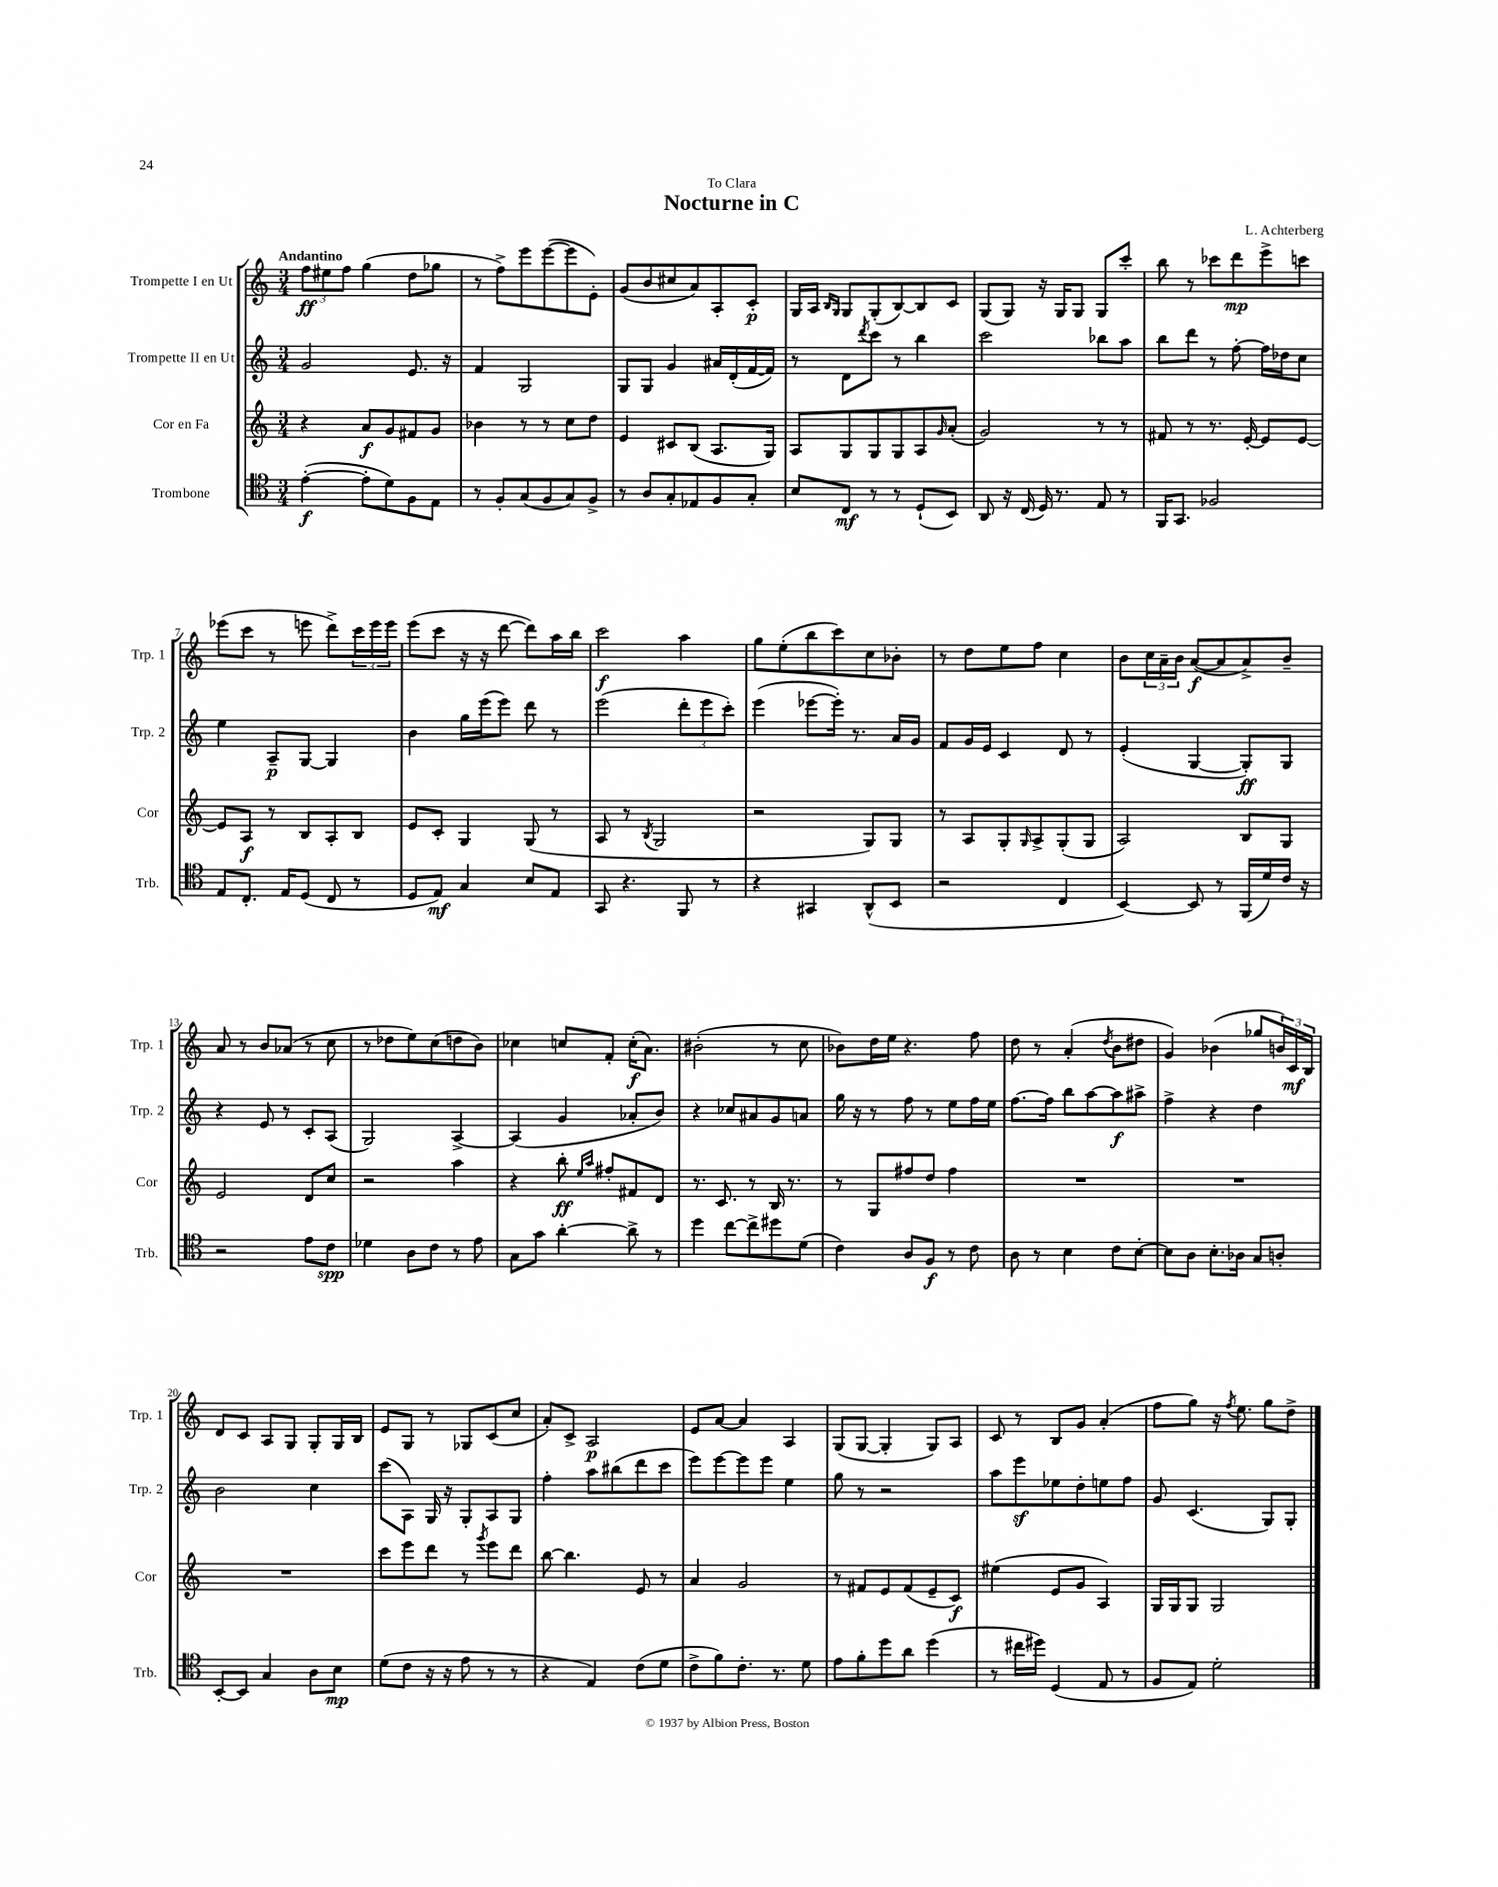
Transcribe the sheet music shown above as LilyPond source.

\header { title = "Nocturne in C" composer = "L. Achterberg" dedication = "To Clara" }
<<
\new StaffGroup <<
\new Staff = "s0" \with { instrumentName = "Trompette I en Ut" shortInstrumentName = "Trp. 1" } {
    \clef treble \key c \major \numericTimeSignature \time 3/4 \tempo "Andantino"
    \tuplet 3/2 { f''8\ff eis''8 f''8 } g''4( d''8 ges''8 |
    r8 f''8->) e'''8 e'''8~( e'''8 e'8-.) |
    g'8( b'8 cis''8 a'8) a8-. c'8-.\p |
    g16 a16 \grace { b16 g16 } g8 g8-.( b8~) b8 c'8 |
    g8( g8) r16 g16 g8 g8 c'''8-. |
    b''8 r8 ces'''8 d'''8\mp e'''8-> c'''8 |
    ees'''8( c'''8 r8 e'''8 d'''8->) \tuplet 3/2 { c'''16 e'''16 e'''16 } |
    e'''8( c'''8 r16 r16 d'''8~ d'''8) a''16 b''16 |
    c'''2\f a''4 |
    g''8 e''8-.( b''8 c'''8) c''8 bes'8-. |
    r8 d''8 e''8 f''8 c''4 |
    b'8 \tuplet 3/2 { c''16 a'16-- b'16 } a'8~\f( a'8 a'8->) b'8-- |
    a'8 r8 b'8 aes'8( r8 c''8 |
    r8 des''8 e''8) c''8( d''8 b'8) |
    ces''4 c''8 f'8-. c''16-.\f( a'8.) |
    bis'2-.( r8 c''8 |
    bes'8) d''16 e''16 r4. f''8 |
    d''8 r8 a'4-.( \acciaccatura { d''8 } b'8 dis''8 |
    g'4) bes'4( ges''8 \tuplet 3/2 { b'16) c'16\mf b16 } |
    d'8 c'8 a8 g8 g8-. g16 b16 |
    e'8 g8 r8 ges8 c'8( c''8 |
    a'8-.) c'8-> a2\p |
    e'8 a'8~ a'4 a4 |
    g8( g8~ g4-. g8) a8 |
    c'8 r8 b8 g'8 a'4-.( |
    f''8 g''8) r16 \acciaccatura { f''8 } e''8. g''8 d''8-> \bar "|." |
}
\new Staff = "s1" \with { instrumentName = "Trompette II en Ut" shortInstrumentName = "Trp. 2" } {
    \clef treble \key c \major \numericTimeSignature \time 3/4
    g'2 e'8. r16 |
    f'4 g2 |
    g8 g8 g'4 ais'16 d'16-.( f'16~ f'16) |
    r8 d'8 \acciaccatura { d'''8 } c'''8 r8 b''4 |
    c'''2 bes''8 a''8 |
    b''8 d'''8 r8 f''8~-. f''16 des''16 c''8 |
    e''4 a8--\p g8~ g4 |
    b'4 g''16 e'''16( e'''8) d'''8 r8 |
    e'''2( \tuplet 3/2 { d'''8-. e'''8 c'''8-.) } |
    e'''4( ees'''8~ ees'''16-.) r8. a'16 g'16 |
    f'8 g'16 e'16 c'4 d'8 r8 |
    e'4-.( g4~ g8-.\ff) g8 |
    r4 e'8 r8 c'8-. a8( |
    g2) a4~-> |
    a4( g'4 aes'8-. b'8) |
    r4 ces''8 ais'8 g'8 a'8 |
    g''16 r16 r8 f''8 r8 e''8 f''16 e''16 |
    f''8.~ f''16 b''8 a''8~ a''8\f ais''8-> |
    f''4-> r4 d''4 |
    b'2 c''4 |
    c'''8( a8) g16 r16 g8-. a8 g8 |
    f''4-. a''8 bis''8( d'''8 c'''8 |
    e'''8) e'''8~ e'''8 e'''8 e''4 |
    g''8 r8 r2 |
    a''8 e'''8\sf ees''8 d''8-. e''8 f''8 |
    g'8 c'4.( g8) g8-. \bar "|." |
}
\new Staff = "s2" \with { instrumentName = "Cor en Fa" shortInstrumentName = "Cor" } {
    \clef treble \key c \major \numericTimeSignature \time 3/4
    r4 a'8\f g'8 fis'8 g'8 |
    bes'4 r8 r8 c''8 d''8 |
    e'4 cis'8 b8( a8. g16) |
    a8 g8 g8 g8 a8 \grace { g'16 } a'8-.( |
    g'2) r8 r8 |
    fis'8 r8 r8. e'16~-. e'8 e'8~ |
    e'8 a8\f r8 b8 a8-. b8 |
    e'8 c'8-. g4 g8( r8 |
    a8 r8 \acciaccatura { b8 } g2 |
    r2 g8) g8 |
    r8 a8 g8-. \grace { g16 } a8-> g8-.( g8 |
    a2) b8 g8 |
    e'2 d'8 c''8 |
    r2 a''4 |
    r4 b''8-.\ff \grace { e''16 a''16 } fis''8-. fis'8 d'8 |
    r8. c'8. r8 b16 r8. |
    r8 g8 fis''8 d''8 fis''4 |
    R2. |
    R2. |
    R2. |
    c'''8 e'''8 d'''8 r8 \acciaccatura { g'''8 } e'''8 d'''8 |
    b''8~ b''4. e'8 r8 |
    a'4 g'2 |
    r8 fis'8 e'8 fis'8( e'8-- c'8\f) |
    eis''4( e'8 g'8 a4) |
    g16 g16 g8 g2 \bar "|." |
}
\new Staff = "s3" \with { instrumentName = "Trombone" shortInstrumentName = "Trb." } {
    \clef tenor \key c \major \numericTimeSignature \time 3/4
    e'4~-.\f( e'8-. d'8) f8 e8 |
    r8 f8-. g8( f8 g8) f8-> |
    r8 a8 g8-. ees8 f8 g8-. |
    b8 c8\mf r8 r8 d8-!( b,8) |
    a,8 r16 c16( d16) r8. e8 r8 |
    f,16 g,8. fes2 |
    e8 c8.-. e16 d8( c8 r8 |
    d8 e8\mf) g4 b8 e8 |
    g,8 r4. f,8 r8 |
    r4 gis,4 a,8-^( b,8 |
    r2 c4 |
    b,4~) b,8 r8 f,16( d'16) c'16 r16 |
    r2 e'8 c'8\spp |
    des'4 a8 c'8 r8 e'8 |
    g8 g'8 a'4~-. a'8-> r8 |
    d''4 c''8~ c''8-> dis''8 d'8( |
    c'4) a8 f8\f r8 c'8 |
    a8 r8 b4 c'8 b8~-. |
    b8 a8 b8.-. aes16 g8 a8-. |
    b,8~-. b,8 g4 a8 b8\mp |
    d'8( c'8 r16 r16 e'8 r8 r8 |
    r4 e4) c'8( d'8 |
    c'8-> f'8) c'8.-. r8. d'8 |
    e'8 f'8-. d''8 a'8 d''4( |
    r8 cis''16 dis''16) d4( e8 r8 |
    f8 e8) d'2-. \bar "|." |
}
>>
>>
